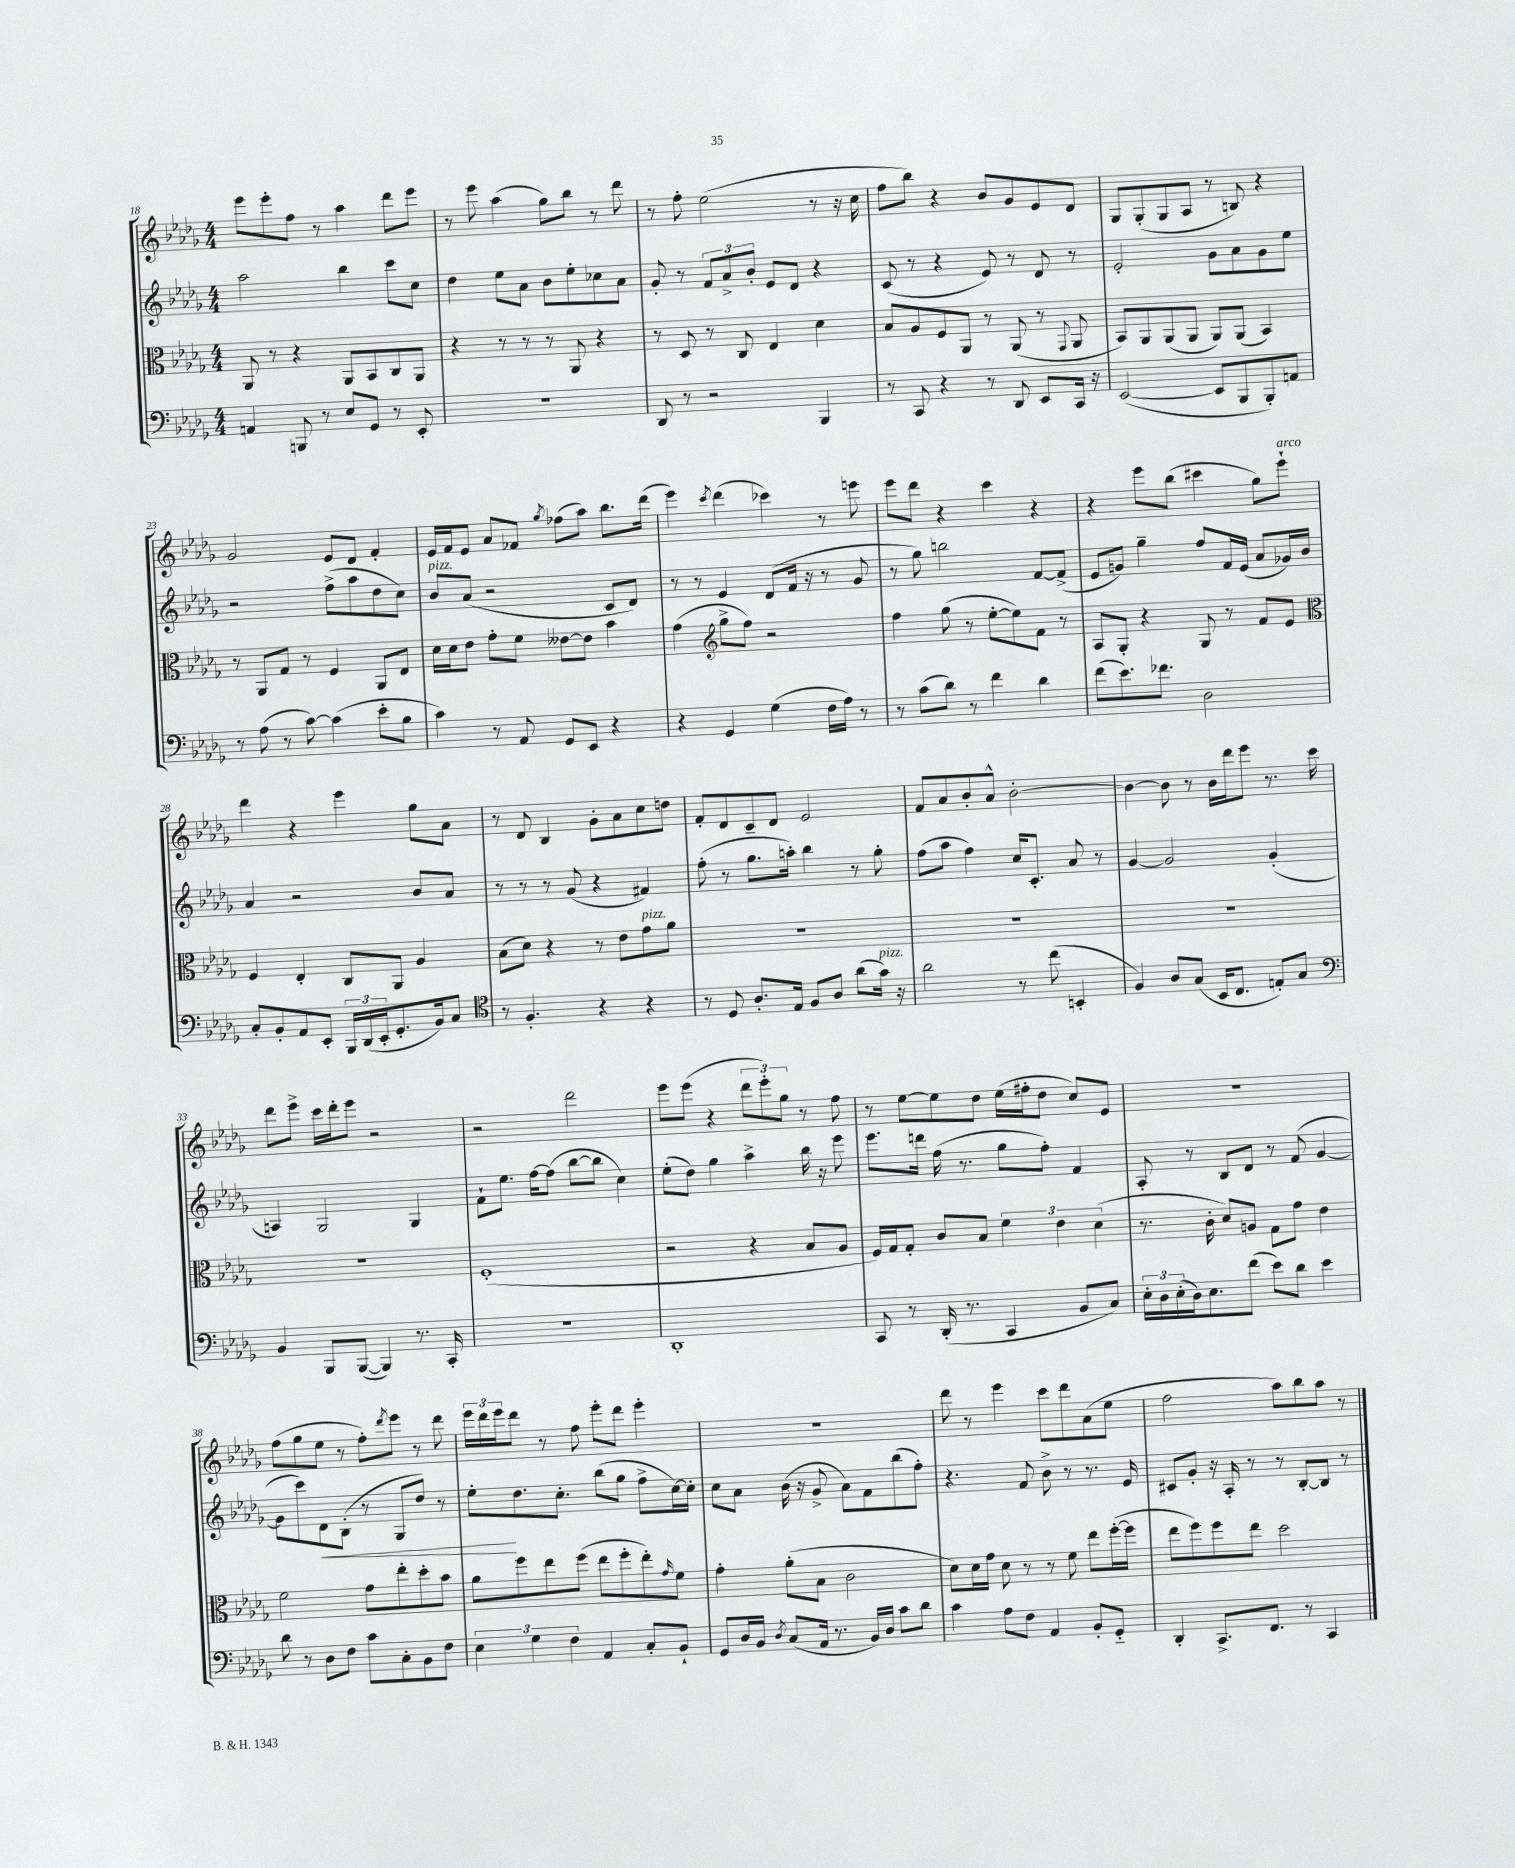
<<
\new StaffGroup <<
\new Staff = "s0" {
    \clef treble \key des \major \numericTimeSignature \time 4/4
    ees'''8 ees'''8-. f''8 r8 aes''4 des'''8 ees'''8 |
    r8 ees'''8 aes''4( ges''8) bes''8 r8 des'''8 |
    r8 f''8-. ees''2( r8 r16 c''16 |
    f''8 bes''8) r4 bes'8 ges'8 ees'8 des'8 |
    ges8 ges8-.( ges8 aes8 r8 b8) r4 |
    ges'2 ees'8 des'8 f'4-. |
    ees'16 f'16 ees'8 aes'8 fes'8 \acciaccatura { ges''8 } fes''8( aes''8) bes''8. des'''16( |
    ees'''4) \acciaccatura { c'''8 } des'''4( ces'''4) r8 e'''8 |
    ees'''8 des'''8 r4 c'''4 r4 |
    r4 ees'''8 bes''8( cis'''4 ges''8) ees'''8-!^\markup { \italic "arco" } |
    des'''4 r4 ees'''4 ges''8 aes'8 |
    r8 des'8 bes4 ges'8-. aes'8 c''8 d''8 |
    f'8-. des'8 c'8-- des'8 ees'2 |
    f'8 aes'8 bes'8-. aes'8-^ bes'2~-. |
    bes'4~ bes'8 r8 bes'16 des'''16 ees'''8 r8. c'''16 |
    des'''8 ees'''8-> c'''16 des'''16-. ees'''8 r2 |
    r2 des'''2 |
    ees'''8 ees'''8( r4 \tuplet 3/2 { des'''8 ees'''8-.) ges''8 } r8 f''8 |
    r8 ees''8~ ees''8 des''8 ees''16( fis''16-. des''8 c''8) ees'8 |
    R1 |
    f''8( ges''8 ees''8 r8 f''8-.) \acciaccatura { des'''8 } ees'''8 r8 des'''8 |
    \tuplet 3/2 { ees'''16 des'''16 ees'''16 } des'''8 r8 f''8 ees'''8-. des'''8 ees'''4-. |
    R1 |
    des'''8 r8 ees'''4 c'''8 des'''8 aes'8( ees''8 |
    f''2 aes''8) bes''8 aes''8 r8 \bar "|." |
}
\new Staff = "s1" {
    \clef treble \key des \major \numericTimeSignature \time 4/4
    aes''2 bes''4 c'''8 c''8 |
    des''4 ees''8 aes'8 bes'8 ees''8-. ces''8 aes'8 |
    ges'8-. r8 \tuplet 3/2 { f'8 aes'8-> bes'8-. } ees'8 des'8 r4 |
    c'8( r8 r4 ees'8) r8 des'8 r8 |
    ees'2-. ges'8 aes'8 ges'8 ees''8 |
    r2 f''8->( aes''8 des''8 c''8) |
    bes'8^\markup { \italic "pizz." } aes'8( r2 c'8 des'8) |
    r8 r8 ees'4 des'8( f'16 r16 r8 ges'8 |
    r8 ges''8) b''2 f'8~ f'8->( |
    ees'8 g'8) ges''4-- f''8 f'16 ees'16( aes'8 ges'16) bes'16 |
    aes'4 r2 bes'8 aes'8 |
    r8 r8 r8 ges'8( r4 fis'4) |
    f''8-.( r8 ges''8. a''16-.) bes''4 r8 ges''8-. |
    f''8( aes''8 f''4) c''16 c'8.-. aes'8 r8 |
    ges'4~ ges'2 ges'4-.( |
    a4) ges2 ges4 |
    f'8-! ees''8. f''16~ f''8( bes''8~ bes''8 c''4) |
    ees''8-.( des''8) ges''4 aes''4-> bes''16 r16 ees'''8 |
    ees'''8. d'''16 f''16( r8. ges''8 f''8-.) f'4 |
    aes8-. r8 bes8 des'8 r8 f'8( ges'4~ |
    ges'8 c'''8) des'8\< bes8-.( r8 ges8 des''8) r8 |
    ees''8-.\! des''8. c''8.-. bes''8( ges''8 f''8-> c''16~) c''16-. |
    c''8 aes'8 bes'16( r16 ges'8-> aes'8) f'8 bes''8( f''8-.) |
    r4. f'8 bes'8-> r8 r8. ees'16 |
    cis'8 ges'8-. r16 aes16-. r8 r8 bes8~-. bes8 r8 \bar "|." |
}
\new Staff = "s2" {
    \clef alto \key des \major \numericTimeSignature \time 4/4
    aes,8 r8 r4 aes,8 bes,8 c8 aes,8 |
    r4 r8 r8 r8 aes,8 r4 |
    r8 des8 r8 c8 ees4 des'4 |
    bes8 aes8 f8 aes,8 r8 aes,8( r8 \appoggiatura { ges,8 } aes,8 |
    bes,8) aes,8 aes,8( aes,8 aes,8) aes,8( bes,4) |
    r8 aes,8 ges8 r8 f4 aes,8 ees8 |
    des'16 des'16 ees'8 ges'8-. f'8 eeses'8~ eeses'8 bes'4 |
    ges'4( \clef treble ges''8-> f''8) r2 |
    f''4 ges''8( r8 ees''8~-. ees''8) f'8 r8 |
    aes8 ges8-. r4 ges8 r8 f'8 ees'8 |
    \clef alto f4 ees4-. c8 aes,8 aes4 |
    bes8( des'8) r4 r8 ees'8 ges'8^\markup { \italic "pizz." } aes'8 |
    R1 |
    R1 |
    R1 |
    R1 |
    f1-.( |
    r2 r4 bes8 aes8 |
    f16) ges16 ges8-. c'8 bes8 \tuplet 3/2 { f'4 ees'4 des'4( } |
    r8. c'16-. des'8) a8 ges8 ges'8 ees'4 |
    f'2 ges'8 ees''8-. des''8-. bes'8 |
    aes'8 f''8 ees''8 f''8( ees''8 f''8-. ees''8-.) \grace { ges'16 } f'8 |
    ges'4-. aes'8-.( bes8 c'2 |
    des'8) des'16 ges'16 des'8 r8 r8 f'8 ees''8 f''16~-.( f''16 |
    ees''8 f''8) f''8 ees''8 des''2 \bar "|." |
}
\new Staff = "s3" {
    \clef bass \key des \major \numericTimeSignature \time 4/4
    a,4 b,,8 r8 ees8 ges,8 r8 ees,8-. |
    R1 |
    des,8 r8 r2 bes,,4 |
    r8 c,8 r4 r8 des,8 ees,8 c,16 r16 |
    ees,2~( ees,8 bes,,8 bes,,8-.) a,8 |
    r8 aes8( r8 c'8~) c'4( ees'8-. bes8 |
    c'4) r8 aes,8 ges,8 ees,8 r4 |
    r4 ges,4 ges4( f16 aes16) r8 |
    r8 c'8( des'8) r8 f'4 des'4 |
    f'8( ees'8.) fes'8. des2 |
    c8-. bes,8-. aes,8 ees,8-. \tuplet 3/2 { bes,,16 des,16( ees,16-. } ges,8.-. bes,16) c8 |
    \clef tenor r8 f4.-. r4 r4 |
    r8 des8 aes8.-. ees16 f8 aes8 aes'8( ges'16^\markup { \italic "pizz." }) r16 |
    aes'2 r8 c''8( b,4-. |
    f4) aes8 ges8( bes,16 c8. e8-.) ges8 |
    \clef bass bes,4 bes,,8 bes,,8~( bes,,4) r8. c,16-. |
    R1 |
    des,1-. |
    c,8 r8 des,16-.( r8. c,4 bes,8 c8) |
    \tuplet 3/2 { ees16-. des16 ees16-.( } des16) ees8. f'8( ees'8) des'8 ees'4 |
    des'8 r8 des8 f8 c'8 c8-. bes,8 f8 |
    \tuplet 3/2 { ees4 ges4 f4 } aes,4 c8-. bes,8-! |
    ges,8 des16 bes,16 \acciaccatura { des8 } c8( aes,16 r8. bes,16) des16 c'8 des'8 |
    c'4 aes8 f8 aes,4 bes,8-. ges,8-_ |
    des,4-. c,8.-> f,8. r8 c,4 \bar "|." |
}
>>
>>
\layout { \context { \Score currentBarNumber = #18 } }
